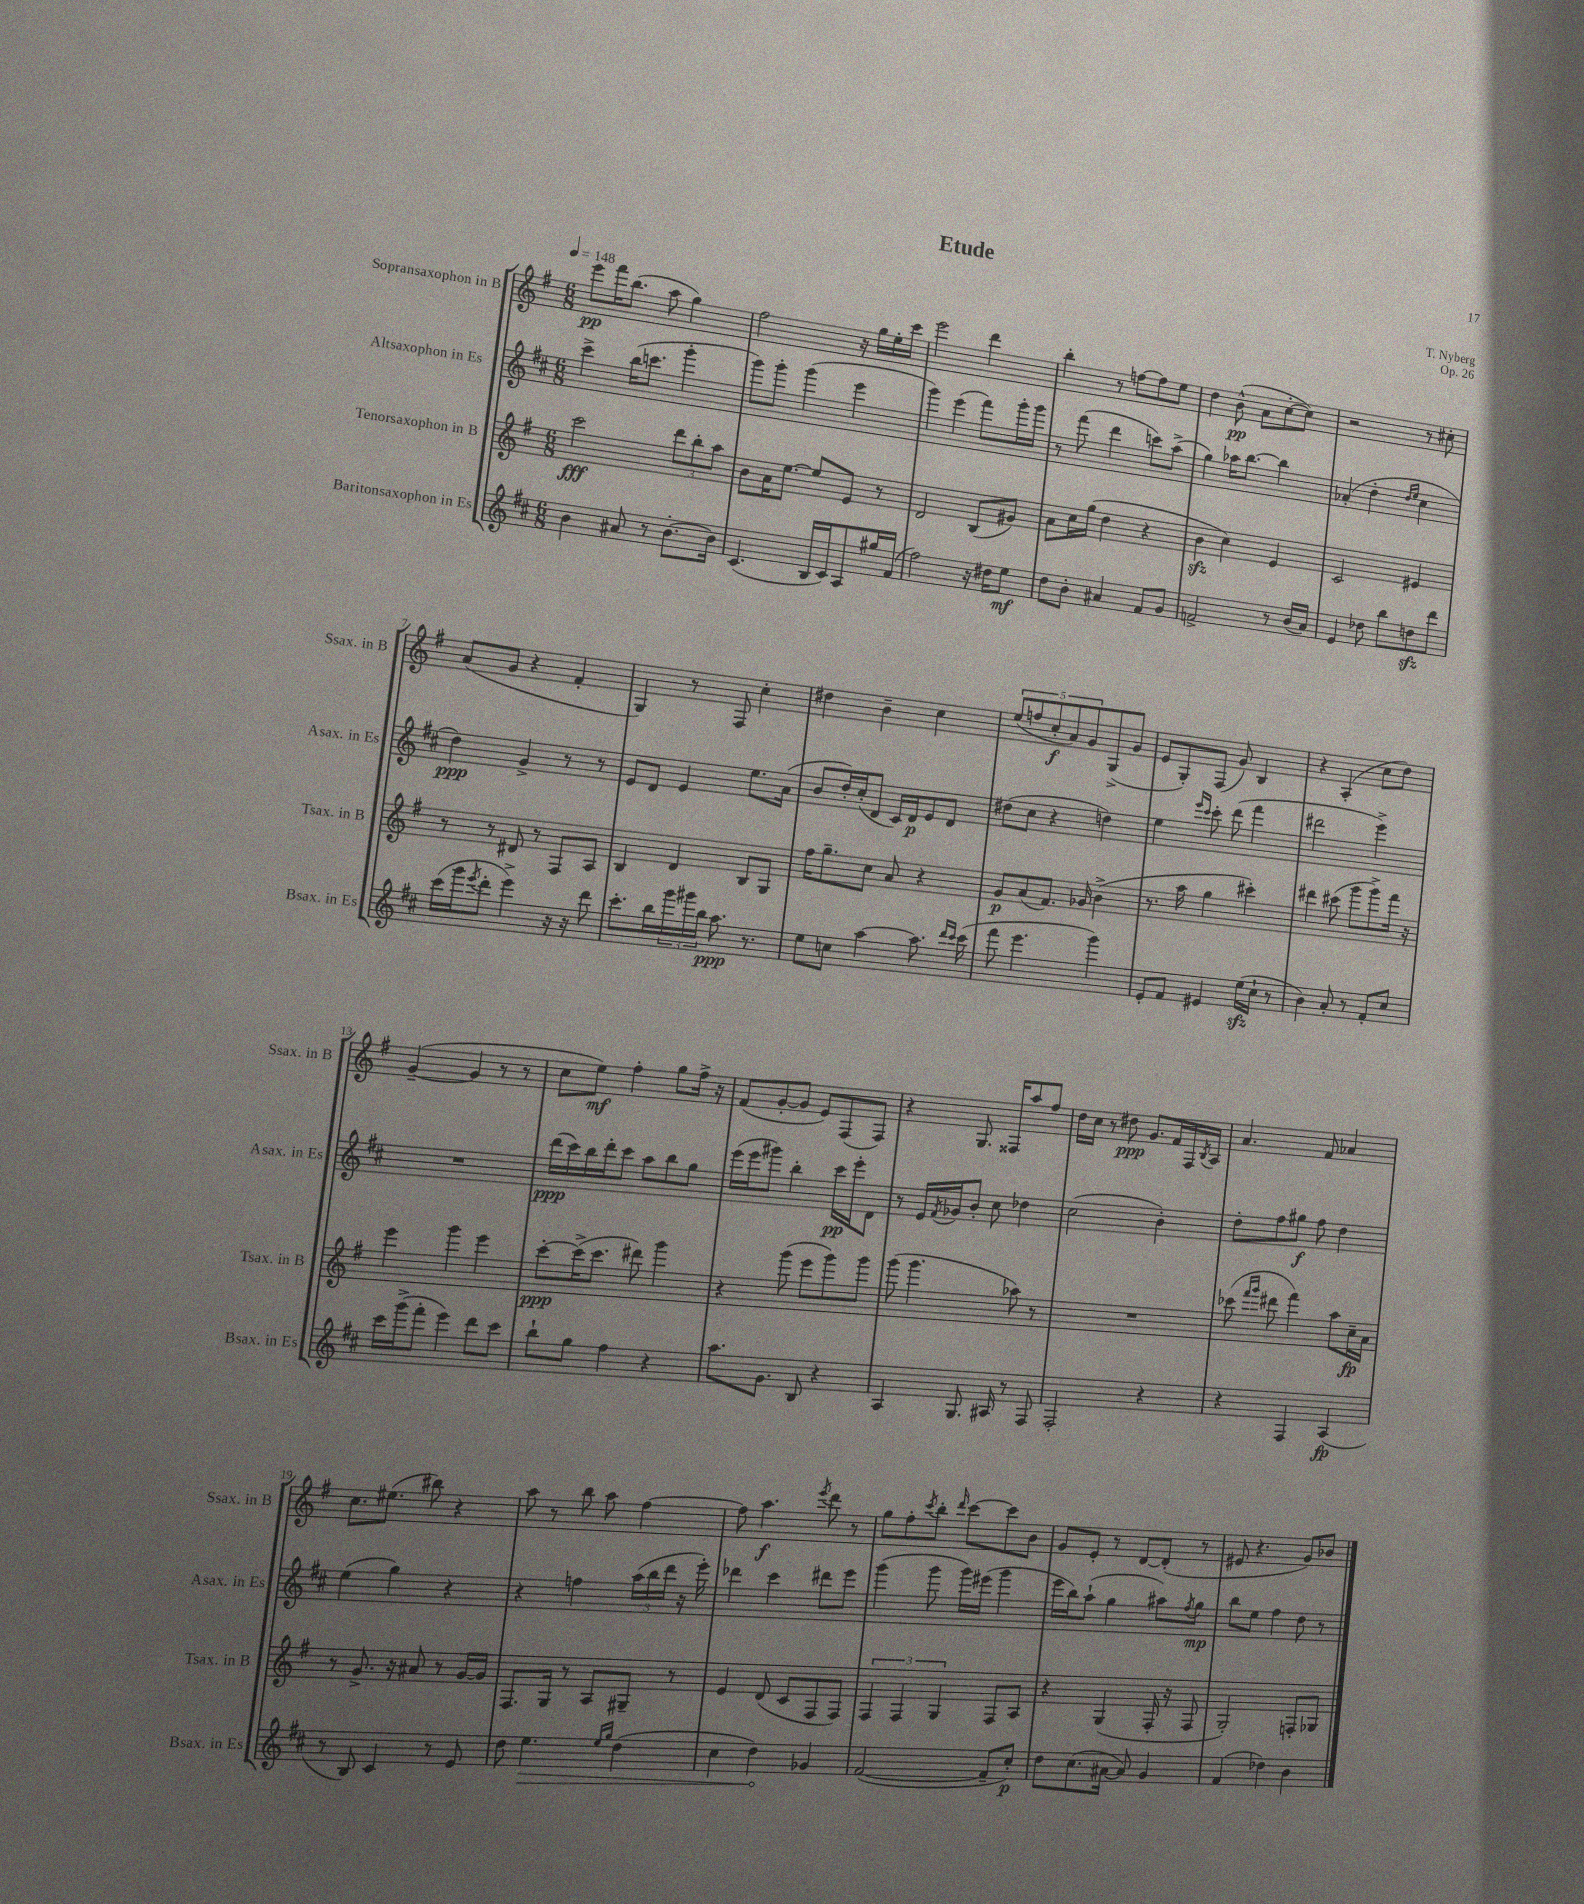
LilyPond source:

\header { title = "Etude" composer = "T. Nyberg" opus = "Op. 26" }
<<
\new StaffGroup <<
\new Staff = "s0" \with { instrumentName = "Sopransaxophon in B" shortInstrumentName = "Ssax. in B" } {
    \clef treble \key g \major \numericTimeSignature \time 6/8 \tempo 4 = 148
    e'''8\pp fis'''16 b''8.( a''8 g''4) |
    fis''2 r16 g''16 e''16-. c'''16 |
    e'''2 d'''4 |
    b''4-. r8 f''8~ f''8 e''8 |
    d''4 b'8-^\pp( a'8 c''8~-. c''8) |
    r2 r8 cis''8-. |
    a'8( g'8 r4 fis'4-. |
    g4) r8 fis8 c''4-. |
    dis''4 b'4-- c''4 |
    \tuplet 5/4 { e''8( f''8 c''8-.\f a'8) g'8 } g8->( g'8 |
    e'8 g8-.) fis8( g'8) b4 |
    r4 a4-.( c''8 d''8) |
    g'4~--( g'4 r8 r8 |
    c''8 e''8\mf) fis''4-. g''8 fis''16-> r16 |
    fis'8( g'8~-. g'8 e'8) fis8( fis8) |
    r4 g8. fisis16 a''8 fis''8 |
    d''16 c''16 r8 dis''8\ppp g'8. fis'16 fis16 \acciaccatura { b8 } a16 |
    a'4. fis'8 aes'4 |
    c''8. eis''8.( bis''8) r4 |
    a''8 r8 b''8 a''8 fis''4~ |
    fis''8 a''4.\f \acciaccatura { e'''8 } d'''8 r8 |
    g''8 fis''8-. \acciaccatura { c'''8 } b''8-. \grace { d'''16 } c'''8~ c'''8 b'8 |
    g'8 e'8-. r8 d'8~ d'8-.( r8 |
    eis'8 r4. g'8) bes'8 \bar "|." |
}
\new Staff = "s1" \with { instrumentName = "Altsaxophon in Es" shortInstrumentName = "Asax. in Es" } {
    \clef treble \key d \major \numericTimeSignature \time 6/8
    cis'''4-> b''16( c'''8. g'''4-. |
    g'''8) g'''8-. g'''4( e'''4 |
    g'''4) e'''4( fis'''8) g'''16-. g'''16 |
    r8 fis'''8( d'''4 c'''8) a''8->( |
    g''4) aes''16 b''8.~ b''4 |
    aes'4-.( d''4-. \grace { d''16 e''16 } cis''4 |
    d''4\ppp) g'4-> r8 r8 |
    e'8 d'8 e'4 e''8. a'16( |
    b'8 d''16-.) cis''16-.( d'8 cis'16) d'16\p e'8 d'8 |
    dis''8( cis''8 r4 d''4) |
    e''4 \grace { e'''16 cis'''16 } cis'''8-. d'''8( fis'''4 |
    dis'''2 e'''4->) |
    R2. |
    d'''16\ppp( cis'''16) b''16 d'''16-. cis'''8 a''8 b''8 g''8 |
    e'''16( e'''16 gis'''8) b''4-. cis'''16\pp e'''16-. d'8 |
    r8 e'16 \acciaccatura { fis'8 } ges'16 b'8-. cis''8 des''4 |
    cis''2( b'4-.) |
    d''8-. fis''8 gis''8\f fis''8 d''4 |
    e''4( g''4) r4 |
    r4 f''4 \tuplet 3/2 { a''16( b''16 d'''16 } r16 e'''16-.) |
    des'''4 cis'''4 dis'''8 e'''8 |
    g'''4( g'''8 g'''16) eis'''16( g'''4 |
    e'''16 b''16) a''8-!( g''4 ais''8) \acciaccatura { fis''8 } g''8\mp |
    b''8 e''8 fis''4 d''8 r8 \bar "|." |
}
\new Staff = "s2" \with { instrumentName = "Tenorsaxophon in B" shortInstrumentName = "Tsax. in B" } {
    \clef treble \key g \major \numericTimeSignature \time 6/8
    c'''2\fff \tuplet 3/2 { d'''8 b''8-. a''8 } |
    b'8 a'16 e''8.~ e''8 e'8 r8 |
    d'2 b8( gis'8) |
    a'8 c''16 g''16( d''4 r4 |
    b'4\sfz c''4) e'4 |
    c'2 eis'4 |
    r8 r8 dis'8 r8 fis8 a8 |
    b4 d'4 b8 g8 |
    fis''16 g''8.-- c''8 a'8 r4 |
    g'8\p a'8( fis'8.) ges'16 b'4->( |
    r8. a''16 g''4 cis'''4-.) |
    dis'''4 cis'''8( g'''8 g'''8->) fis'''16 r16 |
    e'''4 g'''4 e'''4 |
    c'''8~-.\ppp c'''16->( c'''8. dis'''8) g'''4 |
    r4 g'''8( e'''8 g'''8) g'''8 |
    g'''8( g'''4. aes''8) r8 |
    R2. |
    ces'''8( \grace { fis'''16 g'''16 } dis'''8 fis'''4) a''8 c''16--\fp a'16 |
    r8 g'8.-> r16 ais'8 r8 g'16~ g'16 |
    fis8. g16 r8 a8 gis8-- r8 |
    e'4 d'8( c'8 fis8 fis8) |
    \tuplet 3/2 { fis4 fis4 g4 } fis8 a8 |
    r4 g4( fis16-. r16 fis8 |
    g2-.) f8-. ges8 \bar "|." |
}
\new Staff = "s3" \with { instrumentName = "Baritonsaxophon in Es" shortInstrumentName = "Bsax. in Es" } {
    \clef treble \key d \major \numericTimeSignature \time 6/8
    b'4 ais'8 r8 b'8.~-. b'16 |
    cis'4.( b16 cis'16) a8 gis''16 fis'16( |
    fis''2) r16 dis''16 e''8\mf |
    d''8 b'8-. ais'4 fis'8 g'8 |
    f'2-> r8 b'16( a'16) |
    e'4 des''8 b''8 d''8\sfz d'''8 |
    cis'''16( g'''16 \acciaccatura { e'''8 } d'''8-. e'''4->) r16 r16 d'''8 |
    cis'''8.-. b''16 \tuplet 3/2 { g'''16 gis'''16 b''16 } a''8.\ppp r8. |
    e''8 c''8 a''4~ a''8. \grace { d'''16 cis'''16 } cis'''16( |
    fis'''8 e'''4. g'''4) |
    e'8-. fis'8 eis'4 e''16\sfz( cis''16-! r8 |
    b'4) a'8-. r8 fis'8-. cis''8 |
    cis'''16 g'''16->( fis'''8-. e'''4) d'''8 cis'''8 |
    b''8-! g''8 fis''4 r4 |
    a''8. g'8. b8 r4 |
    a4 g8. ais16 r8 fis8 |
    fis2-. r4 |
    r4 fis4 a4\fp( |
    r8 b8) cis'4 r8 e'8 |
    d''8 \once \override Hairpin.circled-tip = ##t e''4.\> \grace { e''16 g''16 } d''4( |
    cis''4 d''4\!) ges'4 |
    fis'2~( fis'8-- cis''8-.\p) |
    d''8 cis''8.( ais'16~ ais'8) g'4 |
    fis'4( des''4) b'4 \bar "|." |
}
>>
>>
